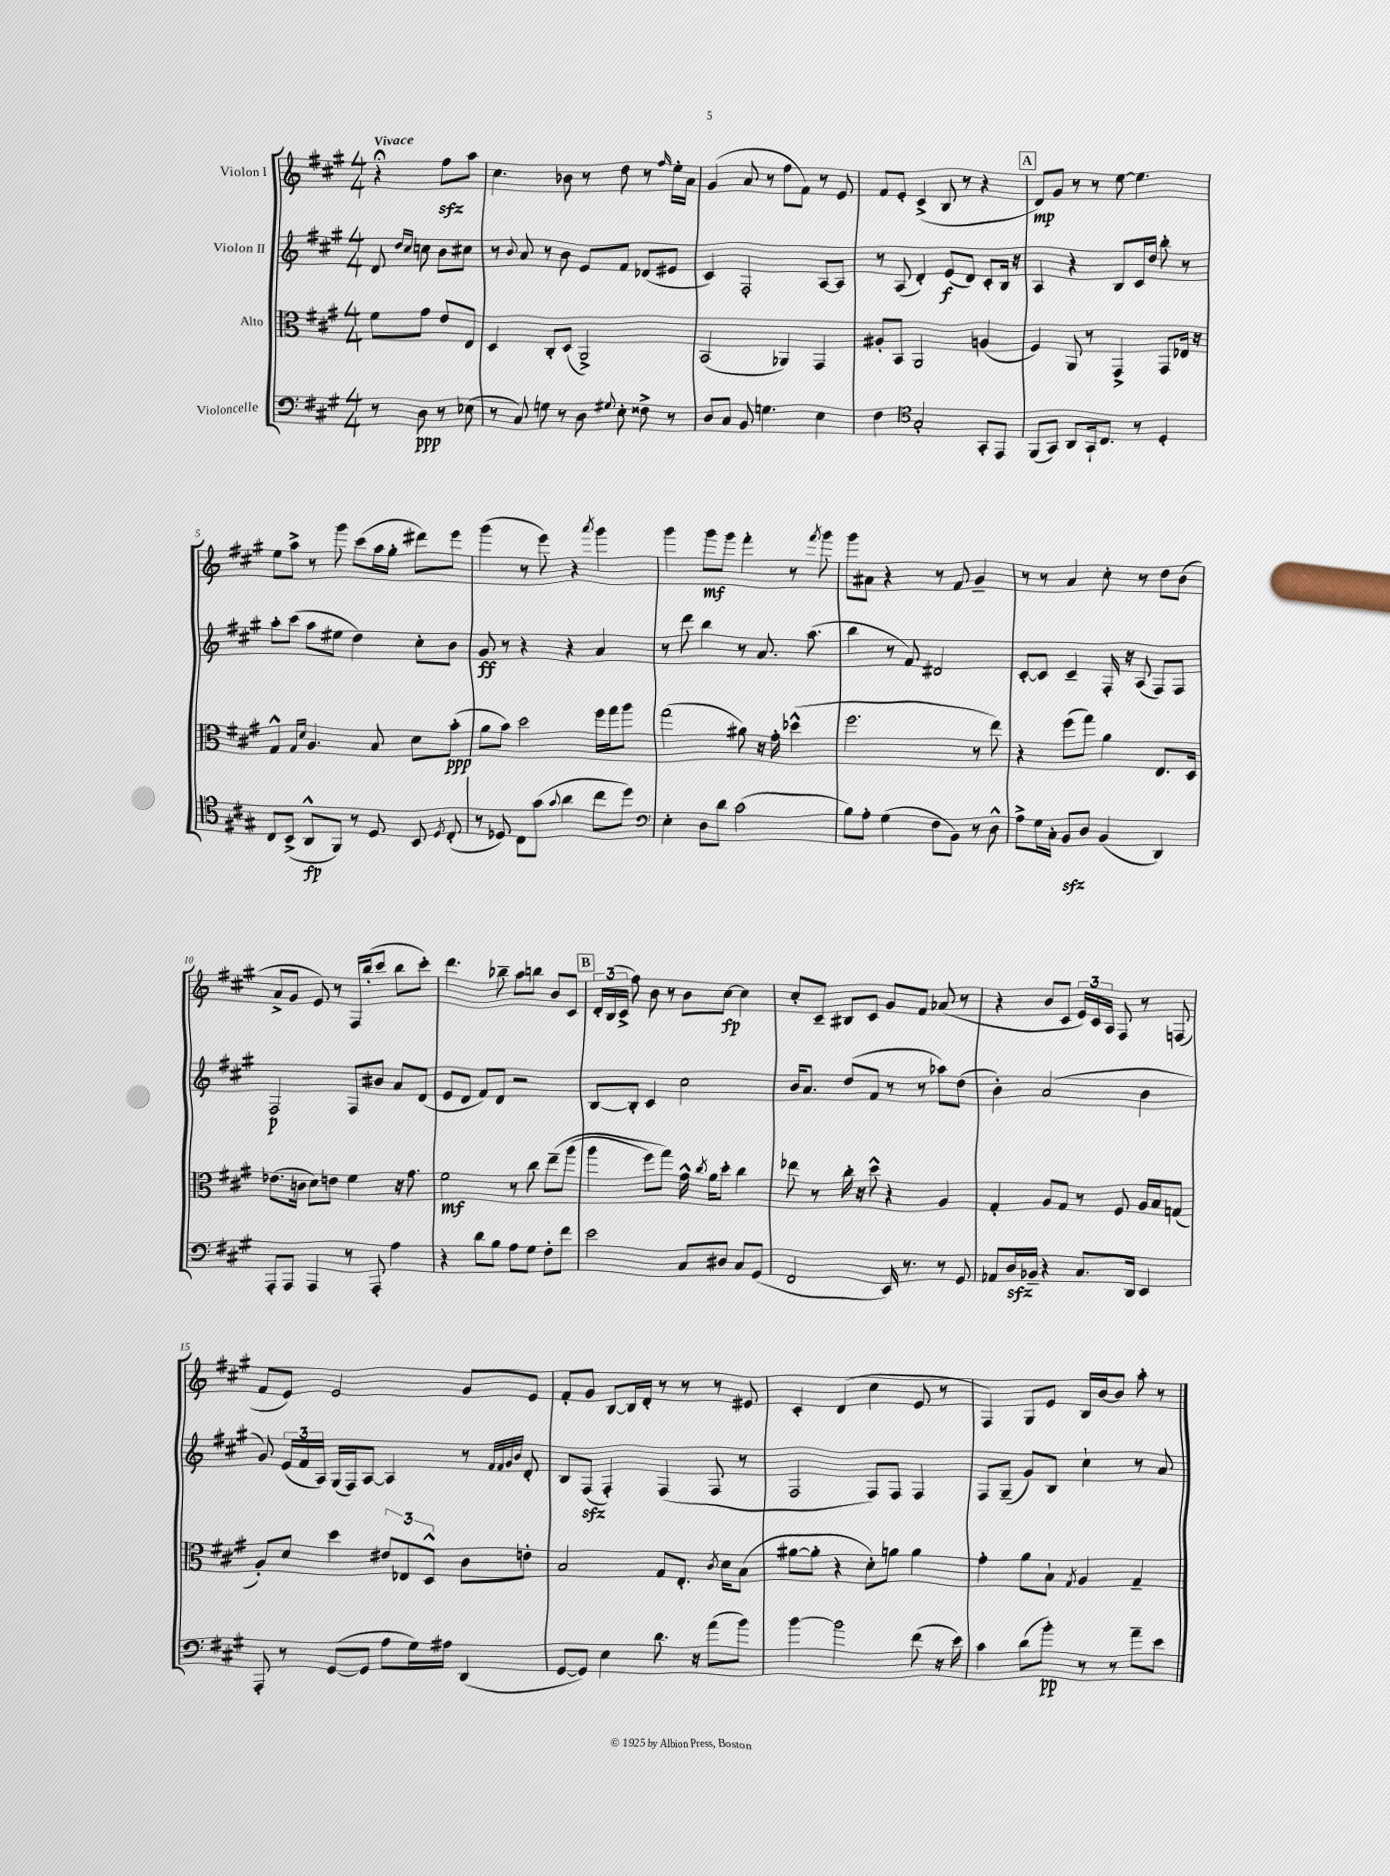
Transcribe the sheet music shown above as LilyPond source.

<<
\new StaffGroup <<
\new Staff = "s0" \with { instrumentName = "Violon I" } {
    \clef treble \key a \major \numericTimeSignature \time 4/4 \partial 2 \tempo "Vivace"
    \autoBeamOff r4\fermata fis''8[\sfz a''8] |
    cis''4. bes'8 r8 d''8 r8 \grace { fis''16 } e''16[-. a'16] |
    gis'4( a'8 r8 fis''8[ fis'8]) r8 e'8 |
    fis'8[ e'8]-. cis'4->( b8 r8 r4 |
    \mark \markup { \box "A" } d'8[\mp) gis'8] r8 r8 e''8~ e''4. |
    e''8[ a''8]-> r8 gis'''8 cis'''8[( a''16 gis''16]-. dis'''8[) e'''8] |
    gis'''4( r8 e'''8) r4 \acciaccatura { a'''8 } gis'''4 |
    gis'''4 gis'''8[\mf gis'''8] fis'''4-. r8 \acciaccatura { fis'''8 } gis'''8 |
    gis'''8[ ais'8] r4 r8 fis'8 gis'4-- |
    r8 r8 a'4 cis''8-. r8 d''8[ b'8]( |
    a'8[-> gis'8] e'8) r8 fis16[ b''16-.( cis'''8] b''8[ cis'''8]-.) |
    d'''4. bes''8-- a''8[ b''8] b'8[ cis'8] |
    \mark \markup { \box "B" } \tuplet 3/2 { d'16[-. b16( cis'16]-> } fis''8) b'8 r8 b'8[ cis''8]~\fp cis''4 |
    cis''8[-. cis'8]-- bis8[ cis'8] gis'8[ fis'8] aes'8( r8 |
    r4 b'8[ cis'8] \tuplet 3/2 { e'16[) cis'16 a16] } fis8 r8 f8( |
    fis'8[ e'8]) e'2 gis'8[ e'8] |
    fis'8[-. gis'8] b8[~ b16 d'16]-. r8 r8 r8 eis'8 |
    cis'4-. d'4( cis''4 e'8 r8 |
    fis4) gis8[ e'8] b16[ b'16~ b'8] a''8-. r8 \bar "|." |
}
\new Staff = "s1" \with { instrumentName = "Violon II" } {
    \clef treble \key a \major \numericTimeSignature \time 4/4 \partial 2
    \autoBeamOff d'8 \grace { d''16[ cis''16] } c''8 b'8[ cis''8] |
    r8 \appoggiatura { b'8 } a'8 r8 b'8 e'8[ fis'8] des'8[( eis'8] |
    cis'4) fis2-. a8[~ a8] |
    r8 a8( d'4-.) e'8[\f( d'8]) cis'8[-. b16] r16 |
    \mark \markup { \box "A" } a4 r4 b8[ cis'16 d''16] b''8-. r8 |
    a''8[-. cis'''8]( a''8[ eis''8] d''4) cis''8[-. b'8] |
    gis'8\ff r8 r4 r4 a'4 |
    r8 d'''8 b''4 r8 a'8. a''8.( |
    b''4 r8 fis'8) dis'2 |
    cis'8[~-. cis'8] cis'4-- fis16-. r16 a8( fis8[) fis8] |
    fis2\p fis8[ bis'8] a'8[ d'8]( |
    e'8[ d'8] fis'8[) d'8] r2 |
    \mark \markup { \box "B" } b8[~ b8]-. cis'4 cis''2 |
    b'16[ a'8.] d''8[( fis'8] r8 r8 aes''8[) d''8]( |
    b'4-.) a'2( b'4 |
    gis'8) \tuplet 3/2 { e'16[( fis'16 a16]) } gis16[( fis16) a8]~ a4 r8 \grace { fis'32[ fis'32 gis'32 b'32] } d'8-. |
    b8[ fis8]\sfz( fis4-.) fis4( fis8 r8 |
    fis2 fis8[) fis8] fis4 |
    fis8[ gis8]--( gis'8[) b8] cis''4-! r8 a'8 \bar "|." |
}
\new Staff = "s2" \with { instrumentName = "Alto" } {
    \clef alto \key a \major \numericTimeSignature \time 4/4 \partial 2
    \autoBeamOff fis'8[ gis'8] e'8[ e8] |
    d4 cis8[-. d8]( a,2->) |
    b,2( aes,4) gis,4 |
    ais8[-. b,8] a,2 a4( |
    \mark \markup { \box "A" } fis4) a,8 r8 gis,4-> gis,8[ ees16] r16 |
    gis4-^ \grace { gis16[ d'16] } a4. b8 d'8[ b'8]-.\ppp( |
    a'8[ b'8]) d''2 fis''16[ gis''16 a''8] |
    gis''2( ais'8) r16 gis'16-. des''4-^( |
    fis''2. r8 e''8) |
    r4 fis''8[( gis''8]) a'4 e8.[ d16] |
    ees'8.[( c'16] d'8[) e'8] fis'4 r16 gis'8. |
    fis'2\mf r8 cis''8 e''8[--\( a''8]( |
    \mark \markup { \box "B" } a''4 fis''8[) gis''8]\) gis'16-^ \acciaccatura { cis''8 } a'16[ d''8]-. cis''4 |
    ees''8 r8 cis''16-. r16 d''8-^ r4 a4 |
    gis4-. a8[ gis8] r8 fis8 a16[ b16 g8]( |
    a8[-.) d'8] d''4 \tuplet 3/2 { eis'8[ ees8 d8]-^ } cis'8[ e'8]-. |
    b2 gis8[ e8.]-. \acciaccatura { cis'8 } d'16[ b8]( |
    ais'8[~ ais'8]-. r4 d'8[-.) a'8] a'4 |
    gis'4-. a'8[ b8]-! \acciaccatura { gis8 } a4 gis4-- \bar "|." |
}
\new Staff = "s3" \with { instrumentName = "Violoncelle" } {
    \clef bass \key a \major \numericTimeSignature \time 4/4 \partial 2
    \autoBeamOff r8 d8\ppp r8 ees8( |
    r8 cis8) g8 r8 d8 \appoggiatura { gis8 } e8-. fisis8-> r8 |
    d8[ cis8] b,8 g4. e4 |
    fis4 \clef tenor gis2-. gis,8[-. e,8] |
    \mark \markup { \box "A" } fis,8[( gis,8]) a,8[ gis,16-! cis8.] r8 d4-. |
    cis8[ b,8]->( a,8[-^\fp fis,8]) r8 d8 b,8 \acciaccatura { d8 } cis8-.( |
    r8 des8) cis8[ gis'8]( \appoggiatura { gis'8 } a'4 cis''8[ d''8]) |
    \clef bass e4-. d8[ d'8] cis'2( |
    b8[) a8]-. gis4( fis8[ b,8]) r8 d8-^ |
    a8[-> gis16 cis16]-. b,8[\sfz d8] b,4( d,4) |
    a,,8[-. a,,8] a,,4 r8 a,,8-. a4 |
    r4 d'8[ b8] a8[ gis8] fis8[-. fis'8] |
    \mark \markup { \box "B" } e'2 cis8[ dis8] cis8[ gis,8]( |
    fis,2 e,16) r8. r8 gis,8 |
    aes,8[ d16\sfz bes,16]-- r4 cis8.[ d,16] e,4 |
    a,,8-. r8 gis,8[~( gis,8] a8[ gis16) ais16] d,4( |
    gis,8[~ gis,8]) e4 d'8. r16 a'8[( b'8]) |
    b'4~ b'2 fis'8( r16 e'16) |
    cis'4 d'8[( b'8]-.\pp) r8 r8 a'8[-- e'8] \bar "|." |
}
>>
>>
